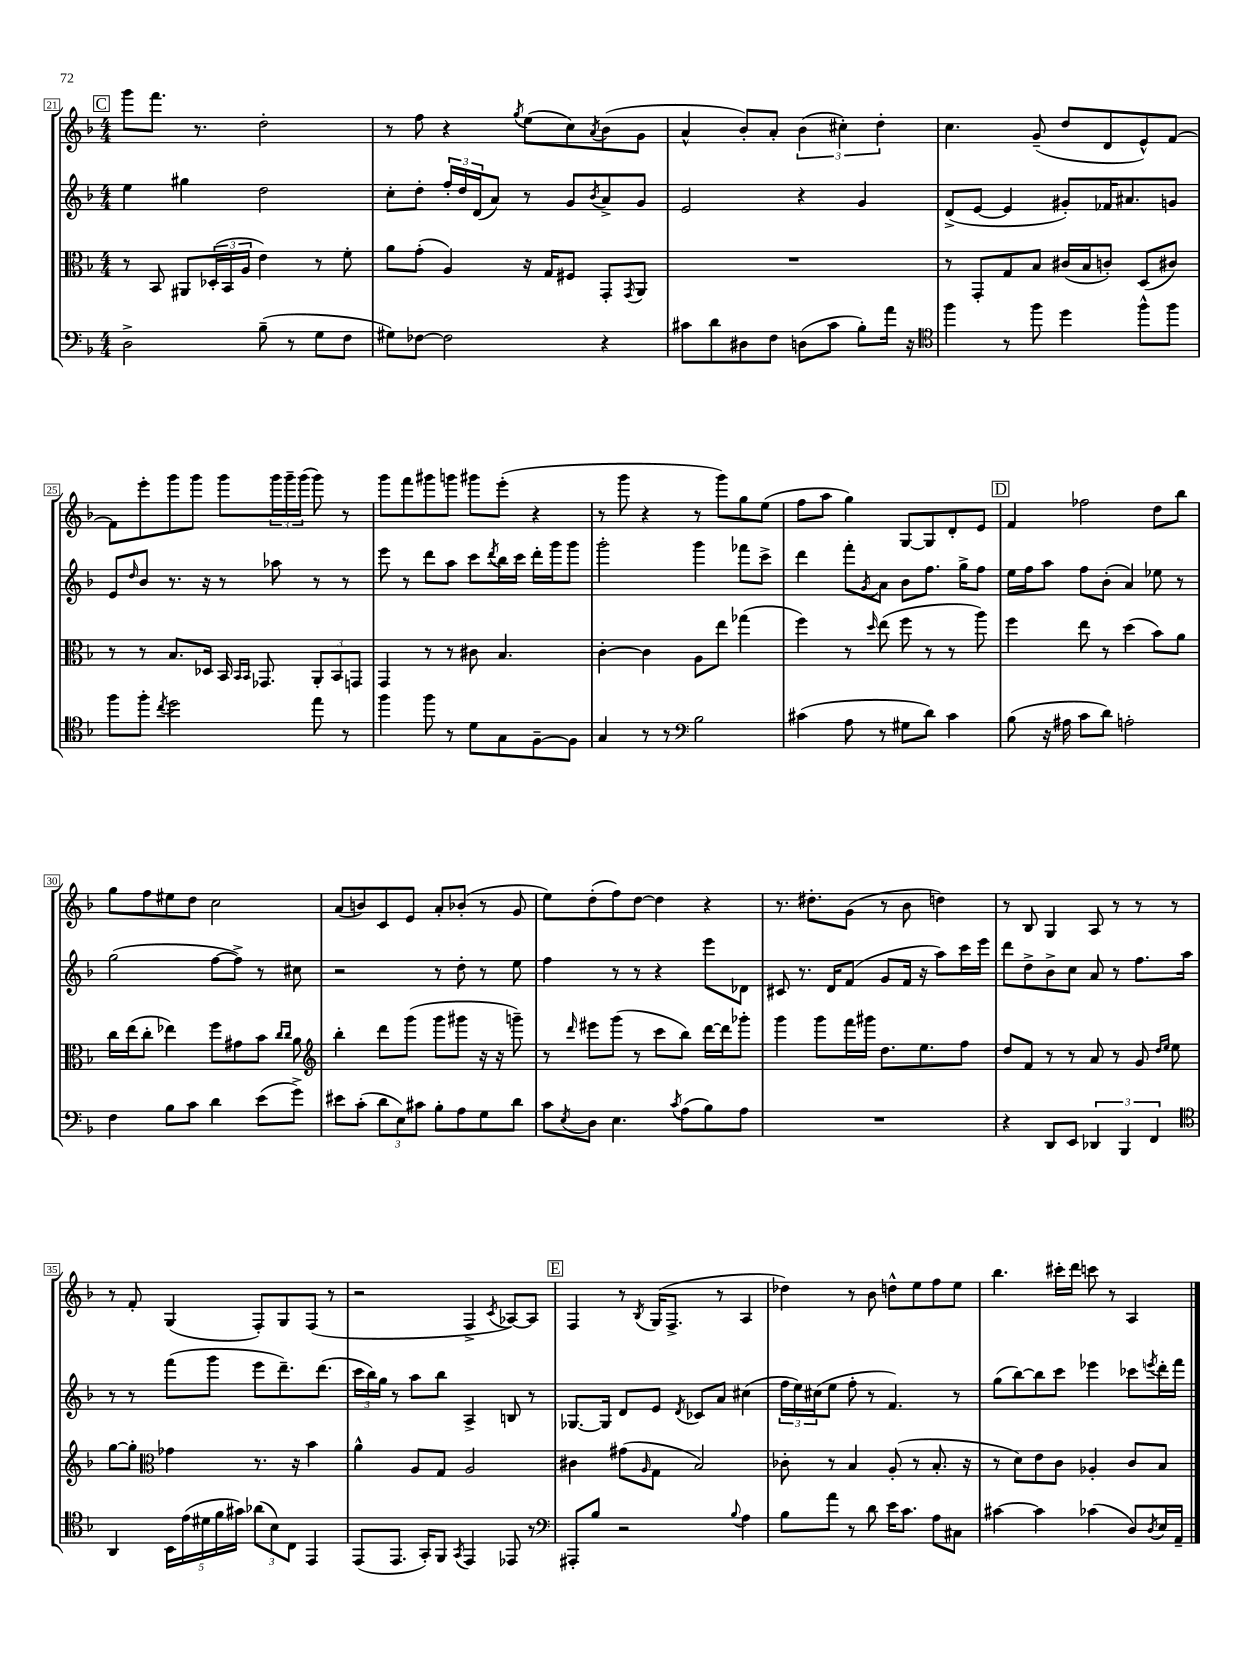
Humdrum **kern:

**kern	**kern	**kern	**kern
*staff4	*staff3	*staff2	*staff1
*clefF4	*clefC3	*clefG2	*clefG2
*k[b-]	*k[b-]	*k[b-]	*k[b-]
*M4/4	*M4/4	*M4/4	*M4/4
2D^	8r	4ee	8ggg
.	8BB-	.	8.fff
.	8AA#	4gg#	.
.	.	.	8.r
.	(24D-'	.	.
.	24BB-	.	.
.	24A	.	.
(8B-~	4e)	2dd	2dd'
8r	.	.	.
8G	8r	.	.
8F	8f'	.	.
=	=	=	=
8G#)	8a	8cc'	8r
[8F-	(8g'	8dd'	8ff
2F-]	4A)	24ff'	4r
.	.	24dd	.
.	.	(24d	.
.	.	8a)	.
.	.	.	8qgg
.	16r	8r	(8ee
.	16G	.	.
.	8F#	8g	8cc)
.	.	8qb-	8qa
4r	8GG'	8a^	(8b-
.	8qGG	.	.
.	8AA	8g	8g
=	=	=	=
8c#	1r	2e	4a^^
8d	.	.	.
8D#	.	.	8b-')
8F	.	.	8a'
(8D	.	4r	(6b-
8c#	.	.	.
.	.	.	6cc#')
8B-')	.	4g	.
.	.	.	6dd'
16a	.	.	.
16r	.	.	.
=	=	=	=
*clefC4	*	*	*
4ff	8r	(8d^	4.cc
.	8GG'	[8e	.
8r	8G	4e]	.
8ff	8B-	.	(8g~
4dd	(16c#	8g#')	8dd
.	16B-	.	.
.	8c')	16f-	8d
.	.	8.a#	.
8ff^^	(8D	.	8e^^)
8ff	8c#)	8g	[8f
=	=	=	=
8ff	8r	8e	8f]
.	.	16qqdd	.
8ff'	8r	8b-	8eee'
8qcc	.	.	.
2dd	8.B-	8.r	8ggg
.	.	.	8ggg
.	16D-	16r	.
.	16BB-	8r	8ggg
.	16qqBB-	.	.
.	16qqBB-	.	.
.	8.GG-	.	.
.	.	8aa-	24ggg
.	.	.	24ggg~
.	.	.	(24ggg
8ee	12AA'	8r	8ggg)
.	12BB-	.	.
8r	.	8r	8r
.	12GG	.	.
=	=	=	=
4ff	4GG	8eee	8ggg
.	.	8r	8fff
8ff	8r	8ddd	8ggg#
8r	8r	8aa	8ggg
8d	8c#	8ccc	8ggg#
.	.	8qddd	.
8G	4.B-	16bb-	(8eee'
.	.	16ccc	.
[8F~	.	16ddd'	4r
.	.	16ggg	.
8F]	.	8ggg	.
=	=	=	=
4G	[4c'	2ggg'	8r
.	.	.	8ggg
8r	4c]	.	4r
8r	.	.	.
*clefF4	*	*	*
2B-	8A	4ggg	8r
.	8ee	.	8ggg)
.	(4gg-	8fff-	8gg
.	.	8ccc^	(8ee
=	=	=	=
(4c#	4ff)	4ddd	8ff
.	.	.	8aa
8A	8r	8fff'	4gg)
.	16qqdd	8qg	.
8r	(8ee	8a	.
8G#	8ff	8b-	[8G
8d)	8r	8.ff	8G]
4c#	8r	.	8d'
.	.	16gg^	.
.	8aa)	8ff	8e
=	=	=	=
(8B-	4ff	16ee	4f
.	.	16ff	.
16r	.	8aa	.
16A#	.	.	.
8c	8ee	8ff	2ff-
8d)	8r	(8b-'	.
2A'	(4dd	4a)	.
.	8b-)	8ee-	8dd
.	8a	8r	8bb-
=	=	=	=
4F	16cc	(2gg	8gg
.	(16ee	.	.
.	8cc'	.	8ff
8B-	4ee-)	.	8ee#
8c	.	.	8dd
4d	8ff	[8ff	2cc
.	8g#	8ff^])	.
(8e	8b-	8r	.
.	16qqcc	.	.
.	16qqcc	.	.
8g^)	8a	8cc#	.
=	=	=	=
*	*clefG2	*	*
8e#	4bb-'	2r	(8a
(8c'	.	.	8b)
12d	8ddd	.	8c
12E)	.	.	.
.	(8ggg	.	8e
12c#	.	.	.
8B-'	8ggg	8r	8a'
8A	8ggg#	8dd'	(8b-'
8G	16r	8r	8r
.	16r	.	.
8d	8ggg~)	8ee	8g
=	=	=	=
8c	8r	4ff	8ee)
8qE	16qqddd	.	.
8D	8eee#	.	(8dd'
4.E	(8ggg	8r	8ff)
.	8r	8r	[8dd
.	8ccc	4r	4dd]
8qc	.	.	.
(8A	8bb-)	.	.
8B-)	[16ddd	8eee	4r
.	16ddd]	.	.
8A	8ggg-'	8d-	.
=	=	=	=
1r	4ggg	8c#	8.r
.	.	8.r	.
.	.	.	8.dd#'
.	8ggg	.	.
.	.	16d	.
.	16fff	(8f	(8g
.	16ggg#	.	.
.	8.dd	8g	8r
.	.	16f	8b-
.	8.ee	16r	.
.	.	8aa)	4dd)
.	8ff	16ccc	.
.	.	16eee	.
=	=	=	=
4r	8dd	8ddd	8r
.	8f	8dd^	8B-
8DD	8r	8b-^	4G
8EE	8r	8cc	.
6DD-	8a	8a	8A
.	8r	8r	8r
6BBB-	.	.	.
.	8g	8.ff	8r
6FF	.	.	.
.	16qqdd	.	.
.	16qqee	.	.
.	8ee	.	8r
.	.	16aa	.
=	=	=	=
*clefC4	*	*	*
4AA	[8gg	8r	8r
.	8gg']	8r	8f'
*	*clefC3	*	*
20BB-	4g-	(8fff	(4G
(20e	.	.	.
20d#	.	.	.
.	.	8ggg	.
20f	.	.	.
20g#)	.	.	.
(12a-	8.r	8eee	8F')
12B-)	.	.	.
.	.	8.ddd~)	8G
12C	.	.	.
.	16r	.	.
4EE	4b-	.	(8F
.	.	(8.ddd	.
.	.	.	8r
=	=	=	=
(8EE	4a^^	24ccc	2r
.	.	24bb-)	.
.	.	24gg	.
8.EE	.	8r	.
.	8A	8aa	.
16GG')	.	.	.
8FF	8G	8bb-	.
8qGG	.	.	.
4EE	2A	4A^	4F^
.	.	.	8qc
8EE-	.	8B	[8A-)
8r	.	8r	8A-]
=	=	=	=
*clefF4	*	*	*
8AAA#'	4c#	[8.G-	4F
8B-	.	.	.
.	.	16G-]	.
2r	(8g#	8d	8r
.	16qqA	.	8qB-
.	8G	8e	(16G
.	.	.	8.F^
.	.	8qd	.
.	2B-)	8c-	.
.	.	8a	8r
8qqB-	.	.	.
4A	.	(4cc#	4A
=	=	=	=
8B-	8c-'	24ff	4dd-)
.	.	24ee)	.
.	.	(24cc#	.
8a	8r	8ee	.
8r	4B-	8ff'	8r
8d	.	8r	8b-
16e	(8A'	4.f)	8dd^^
8.c	.	.	.
.	8r	.	8ee
8A	8.B-'	.	8ff
8C#	.	8r	8ee
.	16r	.	.
=	=	=	=
[4c#	8r	(8gg	4.bb-
.	8d)	[8bb-)	.
4c#]	8e	8bb-]	.
.	8c	8ccc	16ccc#'
.	.	.	16ddd
(4c-	4A-'	4eee-	8ccc
.	.	.	8r
8D)	8c	8ccc-	4A
8qD	.	8qeee	.
16E	8B-	16ddd'	.
16AA~	.	16fff	.
==	==	==	==
*-	*-	*-	*-
